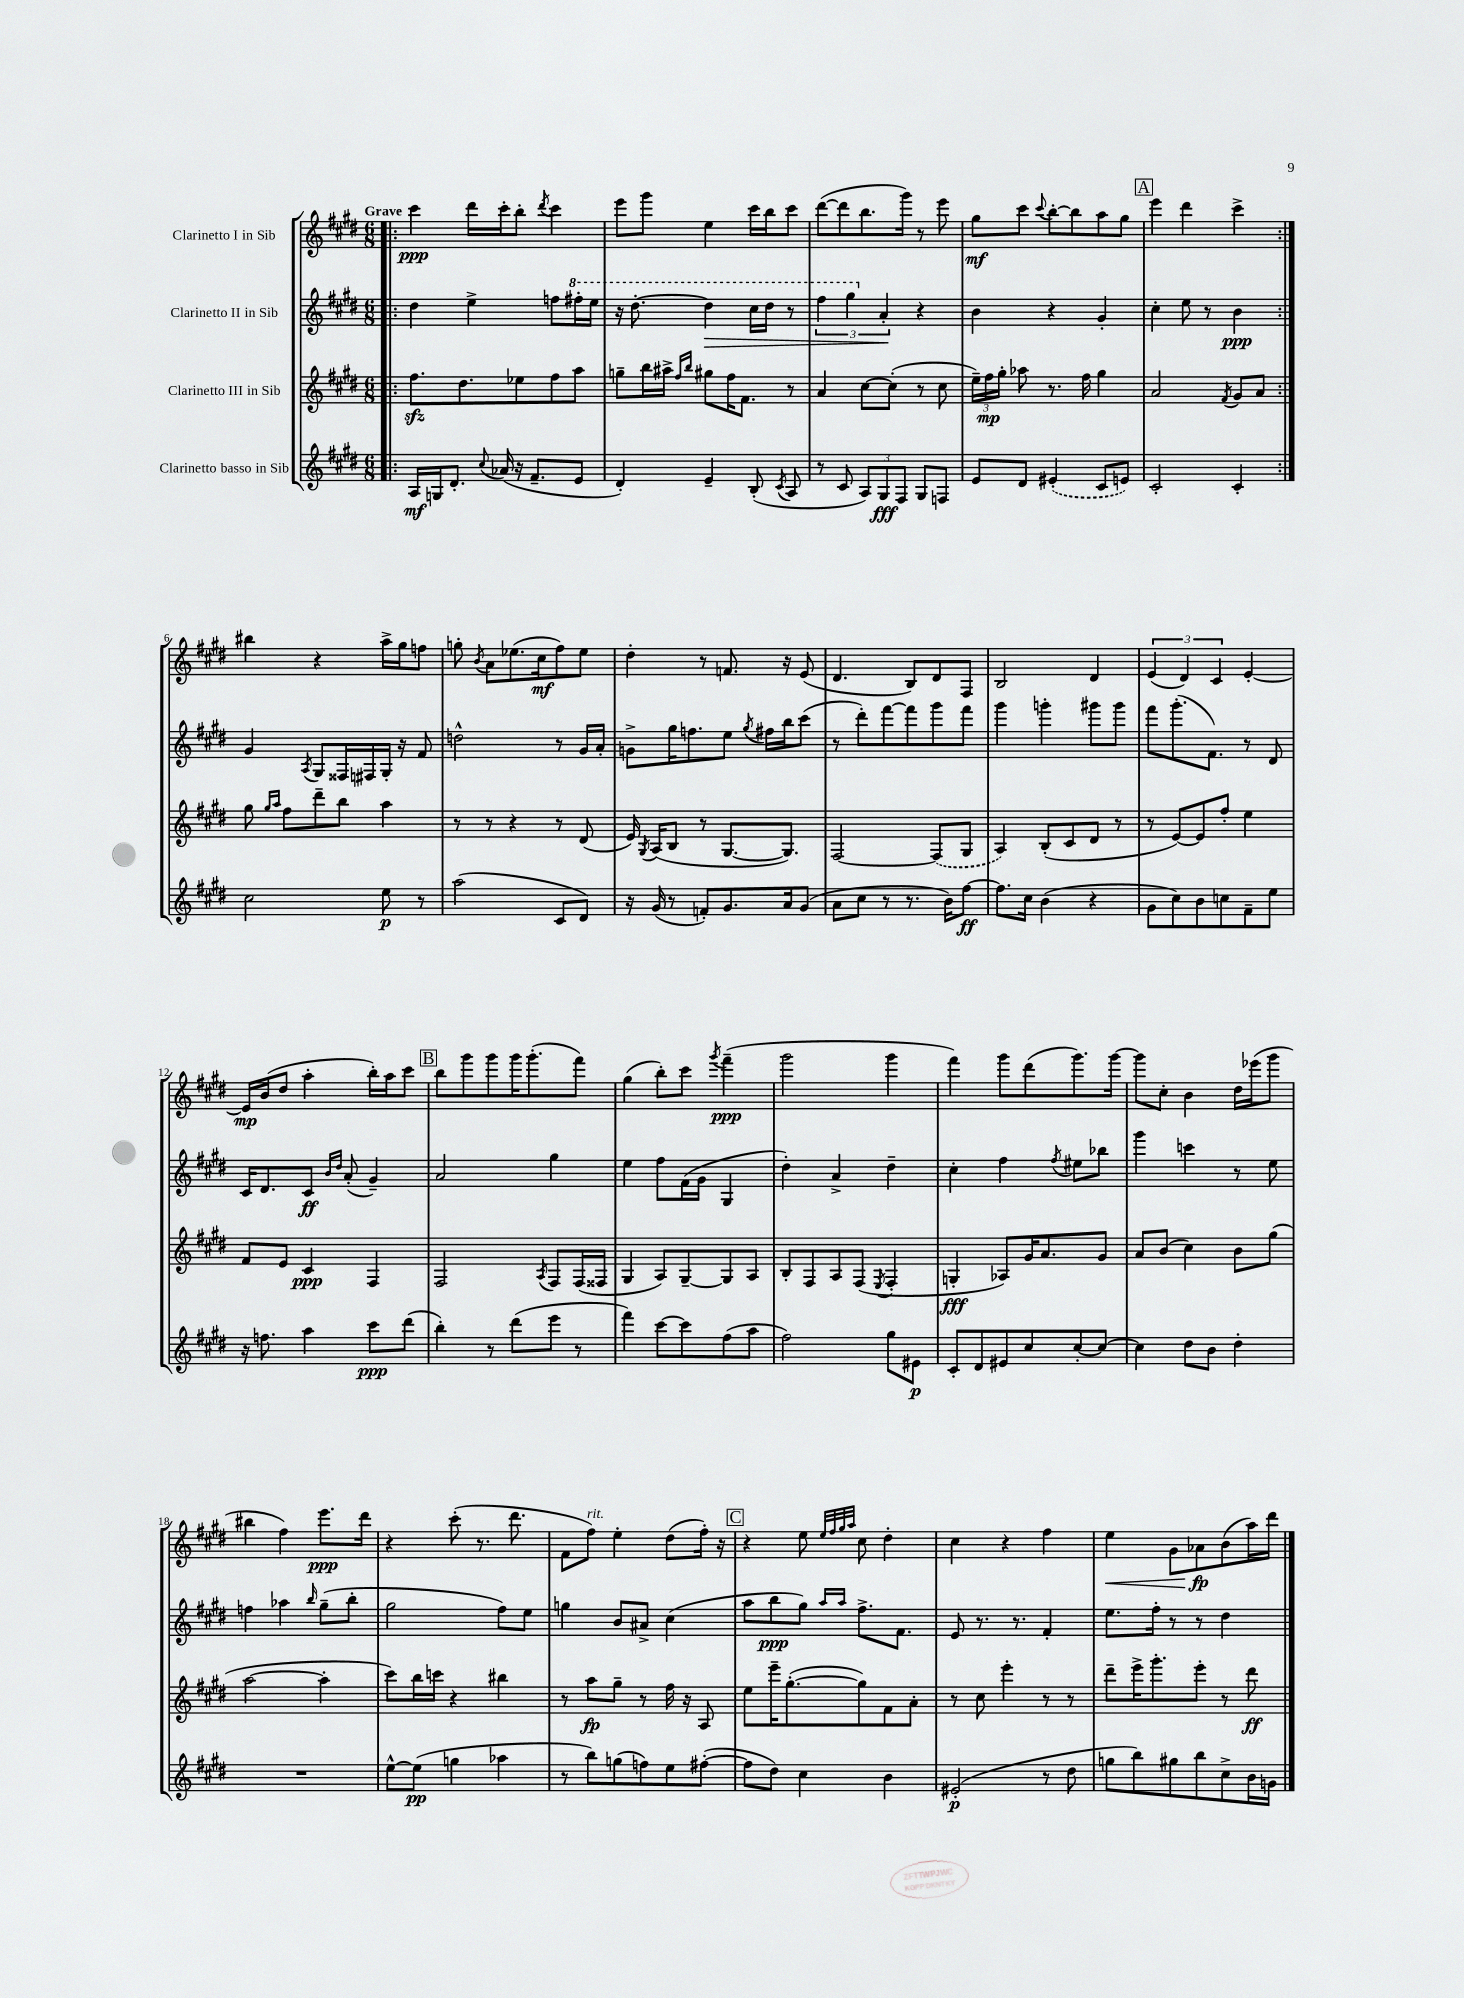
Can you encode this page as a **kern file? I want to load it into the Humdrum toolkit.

**kern	**dynam	**kern	**dynam	**kern	**dynam	**kern	**dynam
*part4	*part4	*part3	*part3	*part2	*part2	*part1	*part1
*staff4	*staff4	*staff3	*staff3	*staff2	*staff2	*staff1	*staff1
*I"Clarinetto basso in Sib	*	*I"Clarinetto III in Sib	*	*I"Clarinetto II in Sib	*	*I"Clarinetto I in Sib	*
*clefG2	*	*clefG2	*	*clefG2	*	*clefG2	*
*k[f#c#g#d#]	*	*k[f#c#g#d#]	*	*k[f#c#g#d#]	*	*k[f#c#g#d#]	*
*M6/8	*	*M6/8	*	*M6/8	*	*M6/8	*
=1!|:	=1!|:	=1!|:	=1!|:	=1!|:	=1!|:	=1!|:	=1!|:
!	!	!	!	!	!	!LO:TX:a:B:t=Grave	!
16A/LL	mf	8.ff#zz\L	.	4dd#\	.	4ccc#\	ppp
16Gn/J	.	.	.	.	.	.	.
8.d#'/J	.	.	.	.	.	.	.
.	.	8.dd#\	.	.	.	.	.
.	.	.	.	4ee^\	.	16ddd#\LL	.
8qqcc#/	.	.	.	.	.	.	.
(16a-X/	.	.	.	.	.	16ccc#'\J	.
16r	.	8ee-X\	.	.	.	8bb'\J	.
8.f#~/L	.	.	.	.	.	.	.
.	.	.	.	.	.	8qddd#/	.
.	.	8ff#\	.	8ffn\L	.	4ccc#\	.
*	*	*	*	*8va	*	*	*
8e/J	.	8aa\J	.	16fff#X'\L	.	.	.
.	.	.	.	16eee\JJ	.	.	.
=2	=2	=2	=2	=2	=2	=2	=2
4d#'/)	.	8ggn~\L	.	16r	.	8eee\L	.
.	.	.	.	[8.ddd#'\	.	.	.
.	.	16bb\L	.	.	.	8ggg#\J	.
.	.	16aa#X^\JJ	.	.	.	.	.
.	.	16qqff#/LL	.	.	.	.	.
.	.	16qqbb/JJ	.	.	.	.	.
!	!	!	!	!	!LO:HP:b	!	!
4e~/	.	8gg#X\L	.	4ddd#\]	>	4ee\	.
.	.	16ff#\K	.	.	.	.	.
.	.	8.f#\J	.	.	.	.	.
(8B'/	.	.	.	16ccc#\LL	.	16ccc#\LL	.
.	.	.	.	16ddd#\JJ	.	16bb\J	.
8qc#/	.	.	.	.	.	.	.
8A/	.	8r	.	8r	.	8ccc#\J	.
=3	=3	=3	=3	=3	=3	=3	=3
8r	.	4a/	.	6fff#\	.	([8ddd#\L	.
8c#/	.	.	.	.	.	8ddd#\]	.
.	.	.	.	6ggg#\	.	.	.
12A/L)	.	[8cc#\L	.	.	.	8.bb\	.
*	*	*	*	*X8va	*	*	*
12G#/	fff	.	.	6a'/	.	.	.
.	.	(8cc#'\J]	.	.	.	.	.
12F#/J	.	.	.	.	.	.	.
.	.	.	.	.	.	16ggg#\Jk)	.
8G#/L	.	8r	.	4r	]	8r	.
8Fn/J	.	8cc#\	.	.	.	8eee\	.
=4	=4	=4	=4	=4	=4	=4	=4
8e/L	.	24ee~\LL)	.	4b\	.	8gg#\L	mf
.	.	24ff#\	mp	.	.	.	.
.	.	24gg#'\JJ	.	.	.	.	.
8d#/J	.	8aa-X\	.	.	.	8ccc#\J	.
.	.	.	.	.	.	8qqccc#/	.
(4e#X'/	.	8.r	.	4r	.	[8bb'\L	.
.	.	.	.	.	.	8bb\]	.
.	.	16ff#\	.	.	.	.	.
8c#/L	.	4gg#\	.	4g#'/	.	8aa\	.
8en/J)	.	.	.	.	.	8gg#\J	.
!!LO:REH:place=s1:t=A
=5	=5	=5	=5	=5	=5	=5	=5
2c#'/	.	2a/	.	4cc#'\	.	4eee\	.
.	.	.	.	8ee\	.	4ddd#\	.
.	.	.	.	8r	.	.	.
.	.	8qf#/	.	.	.	.	.
4c#'/	.	8g#/L	.	4b\	ppp	4ccc#^\	.
.	.	8a/J	.	.	.	.	.
!!LO:LB:g=z
=6:|!	=6:|!	=6:|!	=6:|!	=6:|!	=6:|!	=6:|!	=6:|!
2cc#\	.	8gg#\	.	4g#/	.	4bb#X\	.
.	.	16qqgg#/LL	.	.	.	.	.
.	.	16qqaa/JJ	.	.	.	.	.
.	.	8ff#\L	.	.	.	.	.
.	.	.	.	8qA/	.	.	.
.	.	8ddd#~\	.	8G#/L	.	4r	.
.	.	8bb\J	.	16F##X/L	.	.	.
.	.	.	.	16F#X/	.	.	.
8ee\	p	4aa\	.	16G#'/JJ	.	16aa^\LL	.
.	.	.	.	16r	.	16gg#\J	.
8r	.	.	.	8f#/	.	8ffn\J	.
=7	=7	=7	=7	=7	=7	=7	=7
(2aa\	.	8r	.	2ddn^^\	.	8ggn'\	.
.	.	.	.	.	.	8qb/	.
.	.	8r	.	.	.	8a\L	.
.	.	4r	.	.	.	(8.ee-X\	.
.	.	.	.	.	.	16cc#\k	mf
8c#/L	.	8r	.	8r	.	8ff#\)	.
8d#/J)	.	(8d#/	.	16g#/LL	.	8ee-\J	.
.	.	.	.	16a'/JJ	.	.	.
=8	=8	=8	=8	=8	=8	=8	=8
16r	.	16e/)	.	8gn^\L	.	4dd#'\	.
.	.	8qG#/	.	.	.	.	.
(16g#/	.	(16A/KL	.	.	.	.	.
8r	.	8B/J	.	16gg#\K	.	.	.
.	.	.	.	8.ffn\	.	.	.
8fn'/L)	.	8r	.	.	.	8r	.
8.g#/	.	[8.G#/L	.	8ee\J	.	8.fn/	.
.	.	.	.	8qgg#/	.	.	.
.	.	.	.	16ff#X\LL	.	.	.
16a/k	.	8.G#/J])	.	16bb\J	.	16r	.
(8g#/J	.	.	.	(8ccc#\J	.	(8e/	.
=9	=9	=9	=9	=9	=9	=9	=9
8a\L	.	[2F#/	.	8r	.	4.d#/	.
8cc#\J	.	.	.	8ddd#'\L)	.	.	.
8r	.	.	.	[8fff#\	.	.	.
8.r	.	.	.	8fff#\]	.	8B/L)	.
.	.	(8F#/L]	.	8ggg#\	.	8d#/	.
16b\KL)	.	.	.	.	.	.	.
[8ff#\J	ff	8G#/J	.	8fff#\J	.	8F#/J	.
=10	=10	=10	=10	=10	=10	=10	=10
8.ff#\L]	.	4A/)	.	4ggg#\	.	2B/	.
16cc#\Jk	.	.	.	.	.	.	.
(4b\	.	(8B'/L	.	4gggn'\	.	.	.
.	.	8c#/	.	.	.	.	.
4r	.	8d#/J	.	8ggg#X\L	.	4d#/	.
.	.	8r	.	8ggg#\J	.	.	.
=11	=11	=11	=11	=11	=11	=11	=11
8g#\L	.	8r	.	8fff#\L	.	(6e/	.
8cc#\)	.	[8e/L)	.	(8.ggg#'\	.	.	.
.	.	.	.	.	.	6d#/)	.
8b\	.	8e/]	.	.	.	.	.
.	.	.	.	8.f#\J)	.	.	.
.	.	.	.	.	.	6c#/	.
8ccn\	.	8ff#'/J	.	.	.	.	.
8f#~\	.	4ee\	.	8r	.	[4e'/	.
8ee\J	.	.	.	8d#/	.	.	.
!!LO:LB:g=z
=12	=12	=12	=12	=12	=12	=12	=12
16r	.	8f#/L	.	16c#/KL	.	16e/LL]	mp
8.ffn\	.	.	.	8.d#/	.	(16b/J	.
.	.	8e/J	.	.	.	8dd#/J	.
4aa\	.	4c#/	ppp	8c#/J	ff	4aa'\	.
.	.	.	.	16qqb/LL	.	.	.
.	.	.	.	16qqdd#/JJ	.	.	.
.	.	.	.	(8a'/	.	.	.
8ccc#\L	ppp	4F#/	.	4g#~/)	.	16bb'\LL)	.
.	.	.	.	.	.	16aa\J	.
(8ddd#\J	.	.	.	.	.	8ccc#\J	.
!!LO:REH:place=s1:t=B
=13	=13	=13	=13	=13	=13	=13	=13
4bb'\)	.	2F#/	.	2a/	.	8bb\L	.
.	.	.	.	.	.	8ggg#\	.
8r	.	.	.	.	.	8ggg#\	.
(8ddd#\L	.	.	.	.	.	16ggg#\K	.
.	.	.	.	.	.	(8.ggg#'\	.
.	.	8qA/	.	.	.	.	.
8eee\J	.	8F#/L	.	4gg#\	.	.	.
8r	.	(16F#/L	.	.	.	8fff#\J)	.
.	.	16F##X/JJ	.	.	.	.	.
=14	=14	=14	=14	=14	=14	=14	=14
4fff#\)	.	4G#/	.	4ee\	.	(4gg#\	.
[8ccc#\L	.	8A/L)	.	8ff#\L	.	8bb'\L)	.
8ccc#\]	.	[8G#~/	.	(16f#\L	.	8ccc#\J	.
.	.	.	.	16g#\JJ	.	.	.
.	.	.	.	.	.	8qggg#/	.
(8ff#\	.	8G#/]	.	4G#/	.	(4fff#~\	ppp
8aa\J	.	8A/J	.	.	.	.	.
=15	=15	=15	=15	=15	=15	=15	=15
2ff#\)	.	8B'/L	.	4dd#'\)	.	2ggg#\	.
.	.	8F#/	.	.	.	.	.
.	.	8A/	.	4a^/	.	.	.
.	.	(8F#/J	.	.	.	.	.
.	.	8qE/	.	.	.	.	.
8gg#\L	.	4F#'/	.	4dd#~\	.	4ggg#\	.
8e#X\J	p	.	.	.	.	.	.
=16	=16	=16	=16	=16	=16	=16	=16
8c#'/L	.	4Gn'/	fff	4cc#'\	.	4fff#\)	.
8d#/	.	.	.	.	.	.	.
8e#X/	.	8A-X/L)	.	4ff#\	.	8ggg#\L	.
8cc#/	.	16g#/K	.	.	.	(8ddd#\	.
.	.	8.a/	.	.	.	.	.
.	.	.	.	8qff#/	.	.	.
[8cc#'/	.	.	.	8ee#X\L	.	8.ggg#\)	.
8cc#/J_	.	8g#/J	.	8bb-X\J	.	.	.
.	.	.	.	.	.	[16ggg#\Jk	.
=17	=17	=17	=17	=17	=17	=17	=17
4cc#\]	.	8a/L	.	4ggg#\	.	8ggg#\L]	.
.	.	(8b/J	.	.	.	8cc#'\J	.
8dd#\L	.	4cc#\)	.	4cccn\	.	4b\	.
8b\J	.	.	.	.	.	.	.
4dd#'\	.	8b\L	.	8r	.	16dd#\LL	.
.	.	.	.	.	.	(16eee-X\J	.
.	.	(8gg#\J	.	8ee\	.	8ggg#\J	.
!!LO:LB:g=z
=18	=18	=18	=18	=18	=18	=18	=18
2.r	.	[2aa\	.	4ffn\	.	4bb#X\	.
.	.	.	.	4aa-X\	.	4ff#\)	.
.	.	.	.	16qqbb/	.	.	.
.	.	4aa'\]	.	(8gg#~\L	.	8.eee\L	ppp
.	.	.	.	8bb'\J	.	.	.
.	.	.	.	.	.	16ddd#\Jk	.
=19	=19	=19	=19	=19	=19	=19	=19
[8ee^^\L	.	8ccc#\L)	.	2gg#\	.	4r	.
(8ee\J]	pp	16bb\L	.	.	.	.	.
.	.	16cccn\JJ	.	.	.	.	.
4ggn\	.	4r	.	.	.	(8ccc#'\	.
.	.	.	.	.	.	8.r	.
4aa-X\	.	4bb#X\	.	8ff#\L)	.	.	.
.	.	.	.	.	.	8.ddd#\	.
.	.	.	.	8ee\J	.	.	.
=20	=20	=20	=20	=20	=20	=20	=20
8r	.	8r	.	4ggn\	.	8f#\L	.
!	!	!	!	!	!	!LO:TX:a:i:t=rit.	!
8bb\L)	.	8aa\L	fp	.	.	8ff#\J)	.
(8ggn\	.	8gg#~\J	.	8b/L	.	4ee'\	.
8ffn\)	.	8r	.	8a#X^/J	.	.	.
8ee\	.	16ff#\	.	(4cc#\	.	(8dd#\L	.
.	.	16r	.	.	.	.	.
([8ff#X'\J	.	8A/	.	.	.	16ff#'\Jk)	.
.	.	.	.	.	.	16r	.
!!LO:REH:place=s1:t=C
=21	=21	=21	=21	=21	=21	=21	=21
8ff#\L]	.	8ee\L	.	8aa\L	.	4r	.
8dd#\J)	.	16eee~\K	.	8bb\	ppp	.	.
.	.	([8.gg#'\	.	.	.	.	.
4cc#\	.	.	.	8gg#\J)	.	8ee\	.
.	.	.	.	.	.	32qqee/LLL	.
.	.	.	.	.	.	32qqff#/	.
.	.	.	.	16qqaa/LL	.	32qqgg#/	.
.	.	.	.	16qqaa/JJ	.	32qqaa/JJJ	.
.	.	8gg#\])	.	8.ff#^\L	.	8cc#\	.
4b\	.	8f#\	.	.	.	4dd#'\	.
.	.	.	.	8.f#\J	.	.	.
.	.	8a'\J	.	.	.	.	.
=22	=22	=22	=22	=22	=22	=22	=22
(2e#X'/	p	8r	.	8e/	.	4cc#\	.
.	.	8cc#\	.	8.r	.	.	.
.	.	4eee'\	.	.	.	4r	.
.	.	.	.	8.r	.	.	.
8r	.	8r	.	4f#'/	.	4ff#\	.
8dd#\	.	8r	.	.	.	.	.
=23	=23	=23	=23	=23	=23	=23	=23
!	!	!	!	!	!	!	!LO:HP:b
8ggn\L	.	8ddd#~\L	.	8.ee\L	.	4ee\	<
8bb\)	.	16eee^\K	.	.	.	.	.
.	.	8.ggg#'\	.	16ff#'\Jk	.	.	.
8gg#X\	.	.	.	8r	.	8g#\L	.
8bb\	.	8eee'\J	.	8r	.	8a-X\	fp
8cc#^\	.	8r	.	4dd#\	.	(8b\	[
16b\L	.	8ddd#\	ff	.	.	16aa\L)	.
16gn\JJ	.	.	.	.	.	16ddd#\JJ	.
==	==	==	==	==	==	==	==
*-	*-	*-	*-	*-	*-	*-	*-
